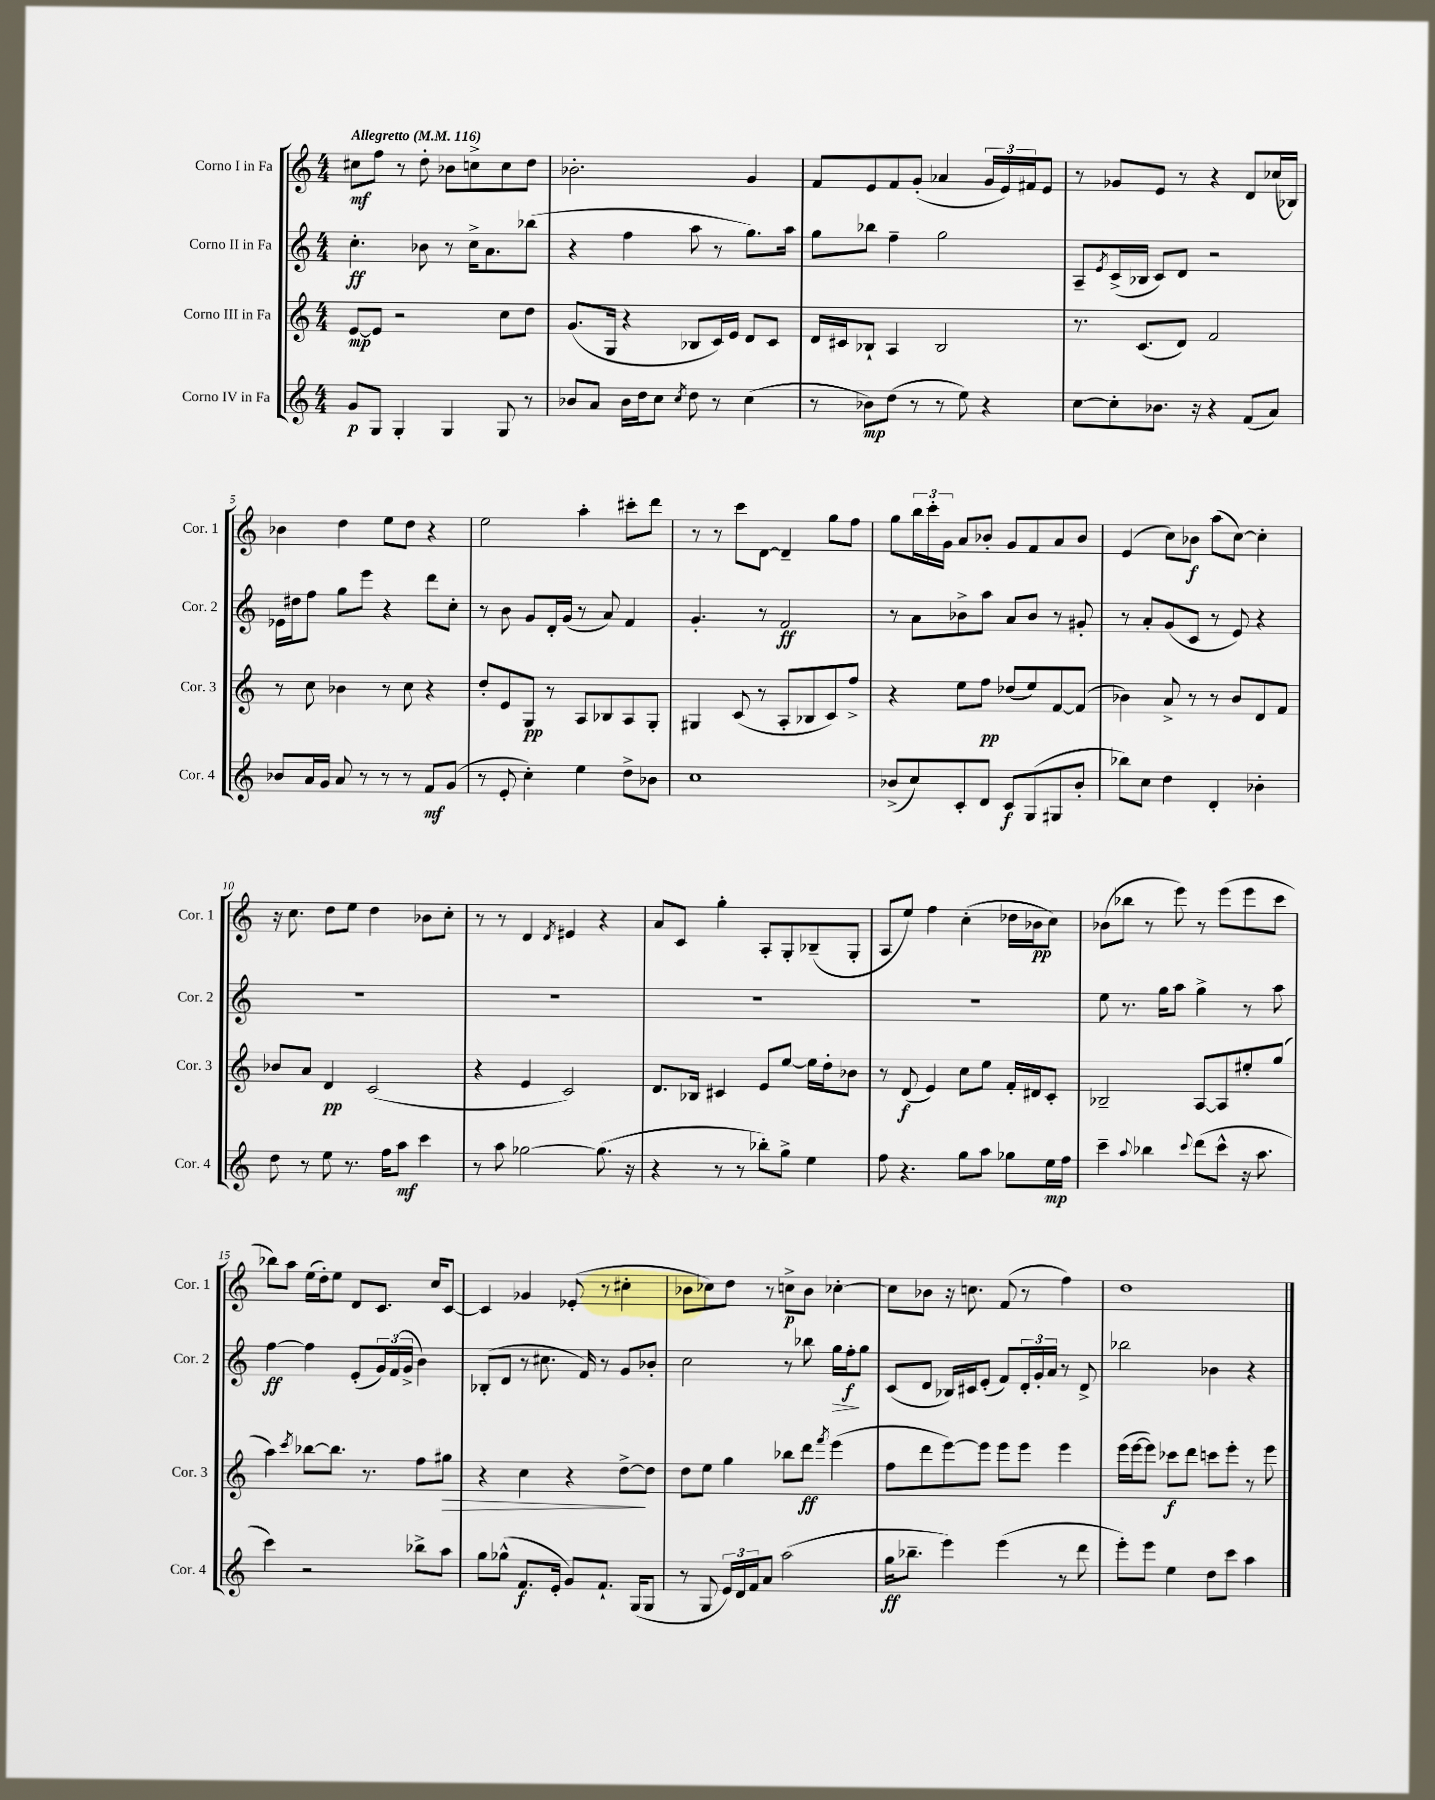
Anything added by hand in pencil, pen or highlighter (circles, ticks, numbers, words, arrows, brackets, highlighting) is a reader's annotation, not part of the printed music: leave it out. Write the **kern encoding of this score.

**kern	**dynam	**kern	**dynam	**kern	**dynam	**kern	**dynam
*part4	*part4	*part3	*part3	*part2	*part2	*part1	*part1
*staff4	*staff4	*staff3	*staff3	*staff2	*staff2	*staff1	*staff1
*I"Corno IV in Fa	*	*I"Corno III in Fa	*	*I"Corno II in Fa	*	*I"Corno I in Fa	*
*I'Cor. 4	*	*I'Cor. 3	*	*I'Cor. 2	*	*I'Cor. 1	*
*clefG2	*	*clefG2	*	*clefG2	*	*clefG2	*
*k[]	*	*k[]	*	*k[]	*	*k[]	*
*M4/4	*	*M4/4	*	*M4/4	*	*M4/4	*
*MM116	*	*MM116	*	*MM116	*	*MM116	*
=1	=1	=1	=1	=1	=1	=1	=1
!	!	!	!	!	!	!LO:TX:a:B:t=Allegretto	!
8g/L	p	[8e/L	mp	4.cc'\	ff	8cc#X\L	mf
8G/J	.	8e/J]	.	.	.	8ff\J	.
4G'/	.	2r	.	.	.	8r	.
.	.	.	.	8b-X\	.	8dd'\	.
4G/	.	.	.	8r	.	8b-X\L	.
.	.	.	.	16cc^\KL	.	8ccn^\	.
.	.	.	.	8.a\	.	.	.
8G/	.	8cc\L	.	.	.	8cc\	.
8r	.	8dd\J	.	(8bb-X\J	.	8dd\J	.
=2	=2	=2	=2	=2	=2	=2	=2
8b-X/L	.	(8.g/L	.	4r	.	2.b-X'\	.
8a/J	.	.	.	.	.	.	.
.	.	16G/Jk	.	.	.	.	.
16b-\LL	.	4r	.	4ff\	.	.	.
16dd\J	.	.	.	.	.	.	.
8cc\J	.	.	.	.	.	.	.
8qcc/	.	.	.	.	.	.	.
8dd\	.	8B-X/L	.	8aa\	.	.	.
8r	.	16c/L)	.	8r	.	.	.
.	.	16e/JJ	.	.	.	.	.
(4cc\	.	8d/L	.	8.gg\L)	.	4g/	.
.	.	8c/J	.	.	.	.	.
.	.	.	.	16aa\Jk	.	.	.
=3	=3	=3	=3	=3	=3	=3	=3
8r	.	16d/LL	.	8gg\L	.	8f/L	.
.	.	16c#X/J	.	.	.	.	.
8b-X\L)	mp	8B-X`/J	.	8bb-X\J	.	8e/	.
(8dd\J	.	4A/	.	4ff~\	.	8f/	.
8r	.	.	.	.	.	(8g'/J	.
8r	.	2B-/	.	2gg\	.	4a-X/	.
8ee\)	.	.	.	.	.	.	.
4r	.	.	.	.	.	24g/LL	.
.	.	.	.	.	.	24e/)	.
.	.	.	.	.	.	24f#X/J	.
.	.	.	.	.	.	8e/J	.
=4	=4	=4	=4	=4	=4	=4	=4
[8cc\L	.	8.r	.	8A~/L	.	8r	.
.	.	.	.	8qe/	.	.	.
8cc'\]	.	.	.	(16c^/L	.	8g-X/L	.
.	.	(8.c/L	.	16B-X/JJ	.	.	.
8.b-X\J	.	.	.	8c/L)	.	8e/J	.
.	.	8d/J)	.	8d/J	.	8r	.
16r	.	.	.	.	.	.	.
4r	.	2f/	.	2r	.	4r	.
(8f/L	.	.	.	.	.	8d/L	.
8a/J)	.	.	.	.	.	(16cc-X/L	.
.	.	.	.	.	.	16B-X/JJ)	.
!!LO:LB:g=z
=5	=5	=5	=5	=5	=5	=5	=5
8b-X/L	.	8r	.	16e-X\LL	.	4b-X\	.
.	.	.	.	16dd#X\J	.	.	.
16a/L	.	8cc\	.	8ff\J	.	.	.
16g/JJ	.	.	.	.	.	.	.
8a/	.	4b-X\	.	8gg\L	.	4dd\	.
8r	.	.	.	8eee\J	.	.	.
8r	.	8r	.	4r	.	8ee\L	.
8r	.	8cc\	.	.	.	8dd\J	.
8f/L	mf	4r	.	8ddd\L	.	4r	.
(8g/J	.	.	.	8cc'\J	.	.	.
=6	=6	=6	=6	=6	=6	=6	=6
8r	.	8dd'/L	.	8r	.	2ee\	.
8e'/	.	8e/	.	8b\	.	.	.
4cc'\)	.	8G/J	pp	8g/L	.	.	.
.	.	8r	.	16d'/L	.	.	.
.	.	.	.	(16g/JJ	.	.	.
4ee\	.	8A/L	.	8r	.	4aa'\	.
.	.	8B-X/	.	8a/)	.	.	.
8dd^\L	.	8A/	.	4f/	.	8ccc#X'\L	.
8b-X\J	.	8G'/J	.	.	.	8ddd\J	.
=7	=7	=7	=7	=7	=7	=7	=7
1cc	.	4G#X/	.	4.g'/	.	8r	.
.	.	.	.	.	.	8r	.
.	.	(8c/	.	.	.	8ccc\L	.
.	.	8r	.	8r	.	[8d\J	.
.	.	8A'/L	.	2f/	ff	4d~/]	.
.	.	8B-X/	.	.	.	.	.
.	.	8c/)	.	.	.	8gg\L	.
.	.	8ff^/J	.	.	.	8ff\J	.
=8	=8	=8	=8	=8	=8	=8	=8
(8b-X^/L	.	4r	.	8r	.	8gg\L	.
8cc/)	.	.	.	8a\L	.	24bb\L	.
.	.	.	.	.	.	24ccc'\	.
.	.	.	.	.	.	24g\JJ	.
8c'/	.	8ee\L	.	8b-X^\	.	8a/L	.
8d/J	.	8ff\J	pp	8aa\J	.	8b-X'/J	.
8c/L	f	(8dd-X/L	.	8a/L	.	8g/L	.
(8G/	.	8ee/)	.	8b-/J	.	8f/	.
8G#X/	.	[8f/	.	8r	.	8a/	.
8b-'/J	.	(8f/J]	.	8g#X'/	.	8b-/J	.
=9	=9	=9	=9	=9	=9	=9	=9
8bb-X\L)	.	4b-X\)	.	8r	.	(4e/	.
8cc\J	.	.	.	8a'/L	.	.	.
4dd\	.	8a^/	.	(8g/	.	8cc\L)	.
.	.	8r	.	8c/J	.	8b-X\J	f
4d'/	.	8r	.	8r	.	(8aa\L	.
.	.	8b-/L	.	8e/)	.	[8cc\J)	.
4b-X'\	.	8d/	.	4r	.	4cc'\]	.
.	.	8f/J	.	.	.	.	.
!!LO:LB:g=z
=10	=10	=10	=10	=10	=10	=10	=10
8dd\	.	8b-X/L	.	1r	.	16r	.
.	.	.	.	.	.	8.cc\	.
8r	.	8a/J	.	.	.	.	.
8ee\	.	4d/	pp	.	.	8dd\L	.
8.r	.	.	.	.	.	8ee\J	.
.	.	(2c/	.	.	.	4dd\	.
16ff\KL	.	.	.	.	.	.	.
8aa\J	mf	.	.	.	.	.	.
4ccc\	.	.	.	.	.	8b-X\L	.
.	.	.	.	.	.	8cc'\J	.
=11	=11	=11	=11	=11	=11	=11	=11
8r	.	4r	.	1r	.	8r	.
8aa\	.	.	.	.	.	8r	.
[2gg-X\	.	4e/	.	.	.	4d/	.
.	.	.	.	.	.	8qd/	.
.	.	2c/)	.	.	.	4e#X/	.
(8.gg-\]	.	.	.	.	.	4r	.
16r	.	.	.	.	.	.	.
=12	=12	=12	=12	=12	=12	=12	=12
4r	.	8.d/L	.	1r	.	8a/L	.
.	.	.	.	.	.	8c/J	.
.	.	16B-X/Jk	.	.	.	.	.
8r	.	4c#X/	.	.	.	4gg'\	.
8r	.	.	.	.	.	.	.
8bb-X'\L)	.	8e/L	.	.	.	8A'/L	.
8gg^\J	.	[8ee/J	.	.	.	8G'/	.
4ee\	.	16ee\LL]	.	.	.	(8B-X~/	.
.	.	16dd'\J	.	.	.	.	.
.	.	8b-X\J	.	.	.	8G'/J	.
=13	=13	=13	=13	=13	=13	=13	=13
8ff\	.	8r	.	1r	.	8A/L	.
4.r	.	(8d/	f	.	.	8ee/J)	.
.	.	4e/)	.	.	.	4ff\	.
8gg\L	.	8cc\L	.	.	.	(4cc'\	.
8aa\J	.	8ee\J	.	.	.	.	.
8gg-X\L	.	16f'/LL	.	.	.	16dd-X\LL	.
.	.	16d#X/J	.	.	.	16b-X\J	pp
16ee\L	mp	8c'/J	.	.	.	8cc\J)	.
16ff\JJ	.	.	.	.	.	.	.
=14	=14	=14	=14	=14	=14	=14	=14
4ccc~\	.	2B-X~/	.	8ee\	.	(8b-X\L	.
.	.	.	.	8.r	.	8bb-X\J	.
8qqaa/	.	.	.	.	.	.	.
4bb-X\	.	.	.	.	.	8r	.
.	.	.	.	16gg\KL	.	.	.
.	.	.	.	8aa\J	.	8eee\)	.
8qqccc/	.	.	.	.	.	.	.
(8ddd\L	.	[8A/L	.	4gg^\	.	8r	.
8ccc^^\J	.	8A/]	.	.	.	(8eee\L	.
16r	.	8ee#X'/	.	8r	.	8eee\	.
8.aa\	.	.	.	.	.	.	.
.	.	(8gg/J	.	8aa\	.	8ccc\J	.
!!LO:LB:g=z
=15	=15	=15	=15	=15	=15	=15	=15
4ccc\)	.	4aa\)	.	[4ff\	ff	8bb-X\L)	.
.	.	.	.	.	.	8aa\J	.
.	.	8qccc/	.	.	.	.	.
2r	.	[8bb-X\L	.	4ff\]	.	(16ee\LL	.
.	.	.	.	.	.	16dd'\J)	.
.	.	8.bb-\J]	.	.	.	8ee\J	.
.	.	.	.	(8e'/L	.	8d/L	.
.	.	8.r	.	.	.	.	.
.	.	.	.	24g/L)	.	8.c/J	.
.	.	.	.	(24f/	.	.	.
.	.	.	.	24g^/JJ	.	.	.
8bb-X^\L	.	8ff\L	.	4b\)	.	.	.
.	.	.	.	.	.	16cc/KL	.
!	!	!	!LO:HP:b	!	!	!	!
8aa\J	.	8gg#X\J	>	.	.	[8c/J	.
=16	=16	=16	=16	=16	=16	=16	=16
8gg\L	.	4r	.	(8B-X'/L	.	4c/]	.
(8gg-X^^\J	.	.	.	8d/J	.	.	.
8.f/L	f	4cc\	.	8r	.	4g-X/	.
.	.	.	.	8.cc#X\	.	.	.
16e'/Jk	.	.	.	.	.	.	.
8g/L)	.	4r	.	.	.	(8e-X'/	.
.	.	.	.	16f/)	.	.	.
8.f`/J	.	.	.	8r	.	8r	.
.	.	[8dd^\L	.	8g/L	.	4cc#X'\	.
(16G/KL	.	.	.	.	.	.	.
8G/J	.	8dd\J]	]	8b-X'/J	.	.	.
=17	=17	=17	=17	=17	=17	=17	=17
8r	.	8dd\L	.	2cc\	.	8b-X\L	.
8G/	.	8ee\J	.	.	.	8cc-X\)	.
24e/LL)	.	4gg\	.	.	.	8dd\J	.
24d/	.	.	.	.	.	.	.
24f/J	.	.	.	.	.	.	.
8a/J	.	.	.	.	.	8r	.
(2aa\	.	8bb-X\L	.	8r	.	8ccn^\L	p
.	.	8ddd\J	ff	8bb-X\	.	8b-\J	.
.	.	8qfff/	.	.	.	.	.
!	!	!	!	!	!LO:HP:b	!	!
.	.	(4eee\	.	16gg\LL	>	[4cc-X'\	.
.	.	.	.	16ff'\J	f	.	.
.	.	.	.	8gg\J	]	.	.
=18	=18	=18	=18	=18	=18	=18	=18
16gg\KL	ff	8ff\L	.	(8c/L	.	8cc-\L]	.
8.bb-X~\J	.	.	.	.	.	.	.
.	.	8ddd\	.	8d/J	.	8b-X\J	.
4eee\)	.	[8eee\)	.	16B-X/LL)	.	16r	.
.	.	.	.	16c#X/J	.	8.ccn\	.
.	.	8eee\J]	.	(8e'/J	.	.	.
(4eee\	.	8eee\L	.	8f/L)	.	(8f/	.
.	.	8eee\J	.	24d'/L	.	8r	.
.	.	.	.	24g'/	.	.	.
.	.	.	.	24a/JJ	.	.	.
8r	.	4eee\	.	8r	.	4ff\)	.
8ddd\	.	.	.	8d^/	.	.	.
=19	=19	=19	=19	=19	=19	=19	=19
8eee'\L)	.	(16eee\LL	.	2bb-X\	.	1dd	.
.	.	[16eee\J	.	.	.	.	.
8eee\J	.	8eee\J])	.	.	.	.	.
4ee\	.	8ccc-X\L	f	.	.	.	.
.	.	8ddd\J	.	.	.	.	.
8dd\L	.	8cccn\L	.	4b-X\	.	.	.
8ccc\J	.	8eee'\J	.	.	.	.	.
4aa\	.	8r	.	4r	.	.	.
.	.	8eee\	.	.	.	.	.
==	==	==	==	==	==	==	==
*-	*-	*-	*-	*-	*-	*-	*-
